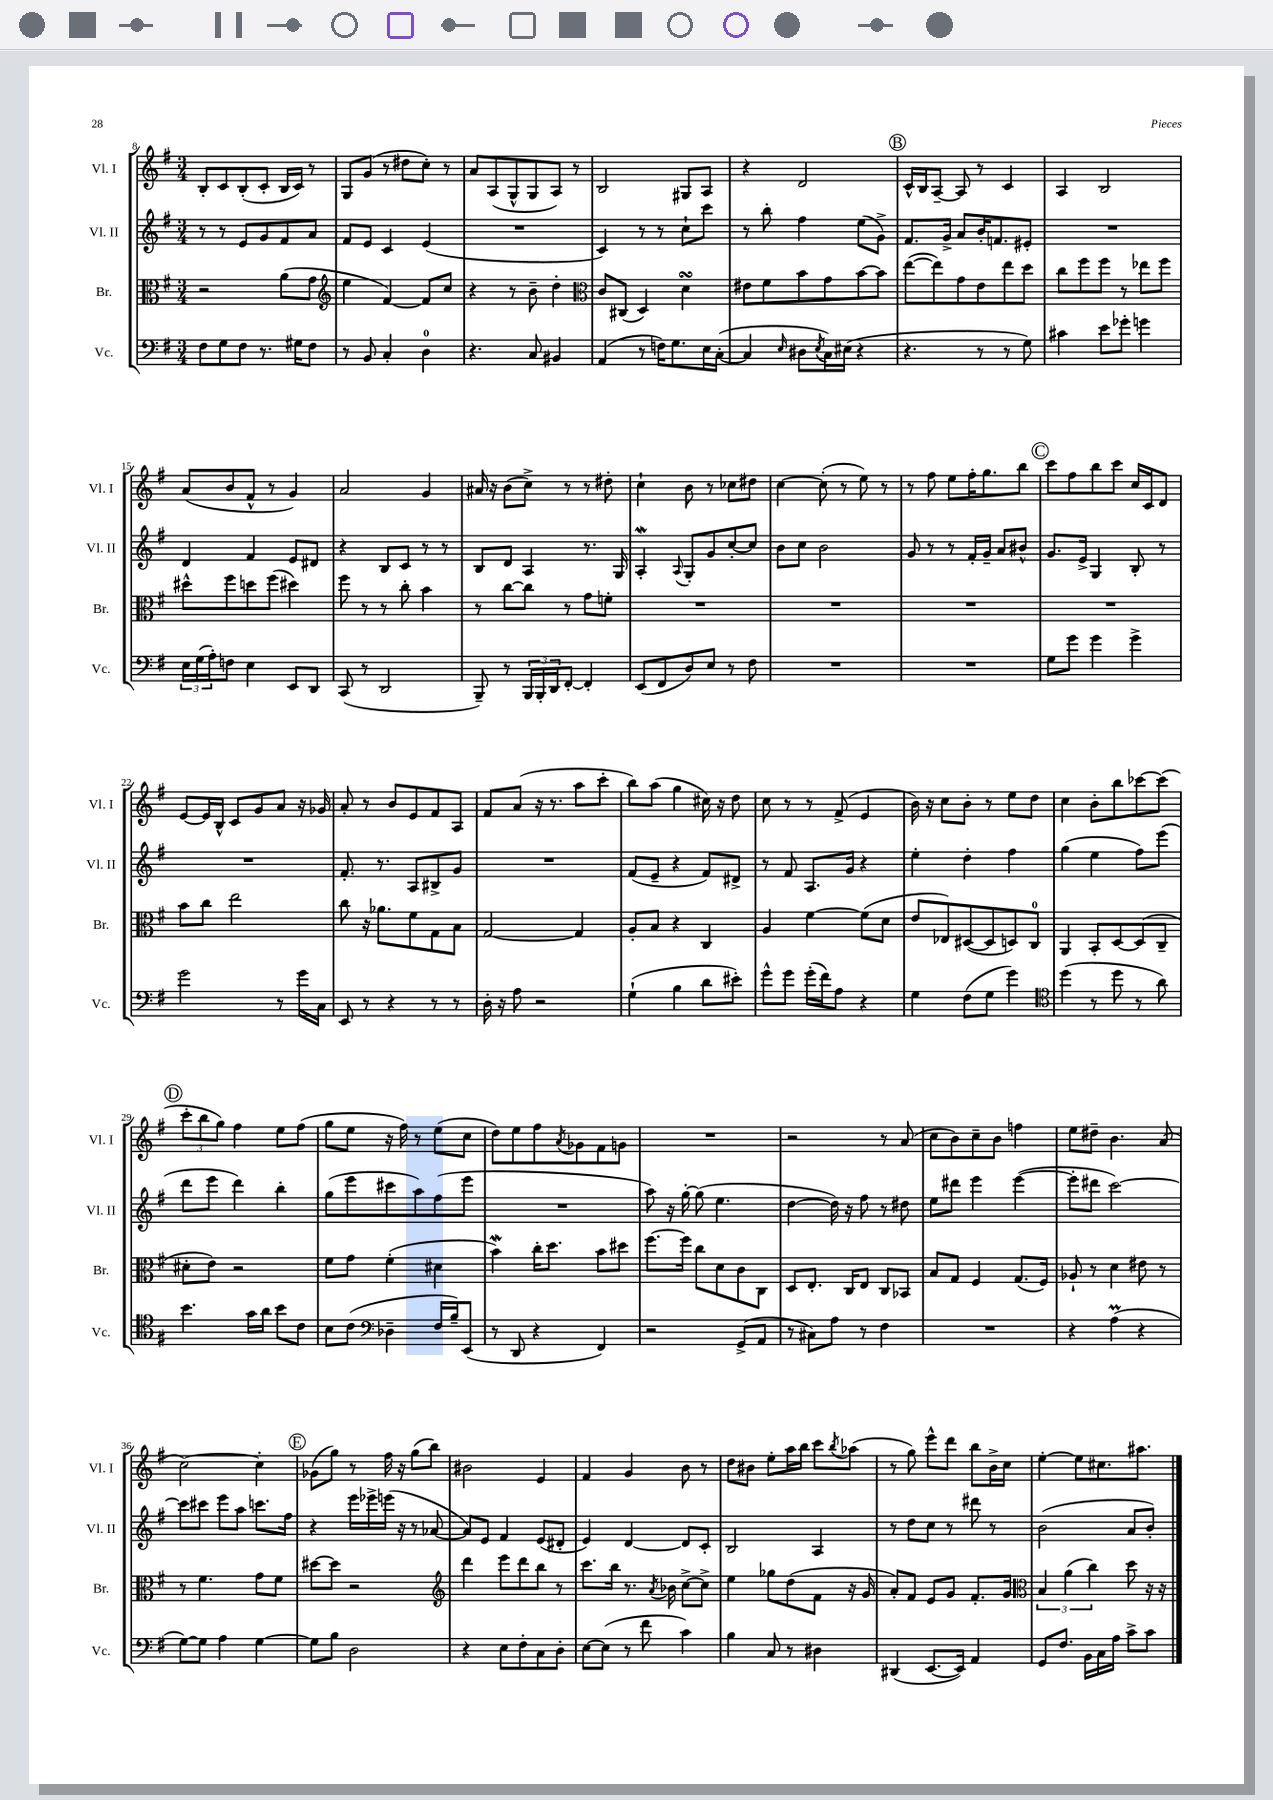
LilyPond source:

<<
\new StaffGroup <<
\new Staff = "s0" \with { instrumentName = "Vl. I" shortInstrumentName = "Vl. I" } {
    \clef treble \key g \major \numericTimeSignature \time 3/4
    b8-. c'8 b8-.( c'8-. b16 c'16) r8 |
    g8 g'8( r8 dis''8 c''8-.) r8 |
    a'8 a8( g8-^ g8 a8) r8 |
    b2 gis8 a8 |
    r4 d'2 |
    \mark \markup { \circle "B" } c'16-^ b16 a8~-- a8 r8 c'4 |
    a4 b2 |
    a'8( b'8 fis'8-^ r8 g'4) |
    a'2 g'4 |
    ais'16 r16 b'8( c''8->) r8 r8 dis''8-. |
    c''4-! b'8 r8 ces''8 dis''8 |
    c''4~ c''8-.( r8 e''8) r8 |
    r8 fis''8 e''8 fis''16-. g''8. b''8 |
    \mark \markup { \circle "C" } c'''8 fis''8 b''8 c'''8 c''16 c'16 d'8 |
    e'8~ e'16 b16-^ c'8 g'8 a'8 r16 ges'16 |
    a'8-. r8 b'8 e'8 fis'8 a8 |
    fis'8 a'8( r16 r8. a''8 c'''8-. |
    b''8) a''8( g''4 cis''16) r16 d''8 |
    c''8 r8 r8 fis'8->( e'4 |
    b'16) r16 c''8 b'8-. r8 e''8 d''8 |
    c''4 b'8-. b''8 ces'''8~ ces'''8( |
    \mark \markup { \circle "D" } \tuplet 3/2 { c'''8-. b''8 g''8) } fis''4 e''8 fis''8( |
    g''8 e''8 r16 fis''16) r8 e''8( c''8 |
    d''8) e''8 fis''8 \acciaccatura { a'8 } ges'8 fis'8 g'8 |
    R2. |
    r2 r8 a'8( |
    c''8 b'8) c''8-- b'8 f''4 |
    e''8 dis''8-- b'4. a'8( |
    c''2~) c''4-. |
    \mark \markup { \circle "E" } ges'8( g''8) r8 fis''16 r16 g''8( b''8) |
    bis'2 e'4 |
    fis'4 g'4 b'8 r8 |
    d''8 bis'8 e''8-. a''16 b''16 c'''8 \acciaccatura { b''8 } aes''8( |
    r8 g''8) e'''8-^ d'''8 b''8 b'16-> c''16 |
    e''4~-. e''8 cis''8. ais''8. \bar "|." |
}
\new Staff = "s1" \with { instrumentName = "Vl. II" shortInstrumentName = "Vl. II" } {
    \clef treble \key g \major \numericTimeSignature \time 3/4
    r8 r8 e'8 g'8 fis'8 a'8 |
    fis'8 e'8 c'4 e'4( |
    R2. |
    c'4) r8 r8 c''8-! c'''8 |
    r8 b''8-. fis''4 e''8( g'8->) |
    \mark \markup { \circle "B" } fis'8. g'16-> a'8 b'16-. f'8. eis'8-. |
    R2. |
    d'4 fis'4 e'8 dis'8 |
    r4 b8 c'8 r8 r8 |
    b8 d'8 a4 r8. g16 |
    a4-.\mordent \appoggiatura { a8 } g8-. g'8 c''8~-. c''8 |
    b'8 c''8 b'2 |
    g'8 r8 r8 fis'16-. g'16-- a'8 bis'8-^ |
    \mark \markup { \circle "C" } g'8. e'16-> g4 b8-. r8 |
    R2. |
    fis'8.-. r8. a8 bis8-> g'8 |
    R2. |
    fis'8( e'8-- r4 fis'8) dis'8-> |
    r8 fis'8 a8. g'16 r4 |
    e''4-. d''4-. fis''4 |
    g''4( e''4 fis''8) e'''8( |
    \mark \markup { \circle "D" } d'''8 e'''8 d'''4) b''4-. |
    g''8( e'''8 cis'''8 a''8) fis''8( e'''8 |
    R2. |
    a''8) r16 g''16~-. g''8( e''4. |
    d''4~ d''16) r16 fis''8 r8 dis''8 |
    e''8 dis'''8 e'''4 e'''4~( |
    e'''8-. dis'''8 c'''2~) |
    c'''8 cis'''8 e'''8 a''8 c'''8. fis''16 |
    \mark \markup { \circle "E" } r4 e'''16 ees'''16-> e'''16( r16 r8 aes'8~ |
    aes'8) e'8 fis'4 e'8( dis'8-. |
    e'4) d'4~ d'8 c'8-. |
    b2 a4 |
    r8 d''8 c''8 r8 dis'''8 r8 |
    b'2( a'8 b'8-.) \bar "|." |
}
\new Staff = "s2" \with { instrumentName = "Br." shortInstrumentName = "Br." } {
    \clef alto \key g \major \numericTimeSignature \time 3/4
    r2 a'8( g'8 |
    \clef treble e''4 fis'4~) fis'8 c''8 |
    r4 r8 b'8-- d''4-. |
    \clef alto c'8 cis8( d4) d'4\turn |
    eis'8 fis'8 b'8 g'8 b'8~ b'8 |
    \mark \markup { \circle "B" } e''8~( e''8) g'8 e'8 e''8 d''8 |
    c''8 fis''8 fis''8 r8 ees''8 fis''8 |
    dis''8-^ fis''8 d''8 fis''8( dis''4) |
    fis''8 r8 r8 c''8-. b'4 |
    r8 c''8~ c''8 r8 g'8 f'8-. |
    R2. |
    R2. |
    R2. |
    \mark \markup { \circle "C" } R2. |
    b'8 c''8 e''2 |
    c''8 r16 aes'8. fis'8 g8 b8 |
    g2~ g4 |
    a8-. b8 r4 c4 |
    a4 fis'4~ fis'8( d'8 |
    e'8 ees8) dis8~( dis8 d8) c8-0 |
    a,4 b,8-. d8~ d8( c8-- |
    \mark \markup { \circle "D" } dis'8-. e'8) r2 |
    fis'8 g'8 fis'4-.( dis'4 |
    b'4\mordent) c''16-. d''8. b'8 dis''8 |
    fis''8.~ fis''16 c''8 d'8 c'8 c8 |
    d8 e8.-. c16 e8 c8 bes,8 |
    b8 g8 fis4 g8.( fis16) |
    aes8-! r8 d'4 eis'8 r8 |
    r8 fis'4. g'8 fis'8 |
    \mark \markup { \circle "E" } dis''8~ dis''8 r2 |
    \clef treble d'''4 e'''8 d'''8 b''8 r8 |
    c'''8. b''16 r8. \acciaccatura { a'8 } bes'16 c''8~-> c''8-> |
    e''4 ges''8 d''8( fis'8 r16 g'16 |
    a'8-.) fis'8 e'8 g'8 fis'8.-. g'16 |
    \clef alto \tuplet 3/2 { b4 a'4( c''4) } d''8 r16 r16 \bar "|." |
}
\new Staff = "s3" \with { instrumentName = "Vc." shortInstrumentName = "Vc." } {
    \clef bass \key g \major \numericTimeSignature \time 3/4
    fis8 g8 fis8 r8. gis16 fis8 |
    r8 b,8 c4-. d4-0 |
    r4. c8 bis,4 |
    a,4( r8 f16) g8. e16 c16~-.( |
    c4 \grace { e16 } dis8 \acciaccatura { e8 } c16) eis16( r4 |
    \mark \markup { \circle "B" } r4. r8 r8 g8) |
    cis'4 e'8 ges'8-. g'4 |
    \tuplet 3/2 { e16 g16( a16-.) } f8 e4 e,8 d,8 |
    c,8( r8 d,2 |
    b,,8--) r8 \tuplet 3/2 { b,,16 b,,16-. d,16 } fis,8~-. fis,4-. |
    e,8( fis,8 d8) e8 r8 fis8 |
    R2. |
    R2. |
    \mark \markup { \circle "C" } g8 g'8 g'4 g'4-> |
    g'2 r8 g'16 c16 |
    e,8 r8 r4 r8 r8 |
    d16-. r16 a8 r2 |
    g4-!( b4 d'8 eis'8-.) |
    g'8-^ g'8 g'16-.( fis'16) a8 r4 |
    g4 fis8( g8 g'4) |
    \clef tenor d''4( r8 d''8 r8 a'8) |
    \mark \markup { \circle "D" } b'4. g'16 a'16 b'8 c'8 |
    b8 c'8( \clef bass des4-- fis16 b16--) e,8( |
    r8 d,8 r4 fis,4) |
    r2 g,8->( a,8 |
    r8 cis8) a8 r8 fis4 |
    R2. |
    r4 a4\prall( r4 |
    g8~) g8 a4 g4~ |
    \mark \markup { \circle "E" } g8 b8 d2 |
    r4 e8 fis8-. c8 d8-. |
    e8~ e8( r8 fis'8 c'4) |
    b4 c8 r8 dis4 |
    dis,4( e,8.~ e,16) a,4 |
    g,8 fis8. b,16 c16 a16 c'8-> c'8 \bar "|." |
}
>>
>>
\layout { \context { \Score currentBarNumber = #8 } }
